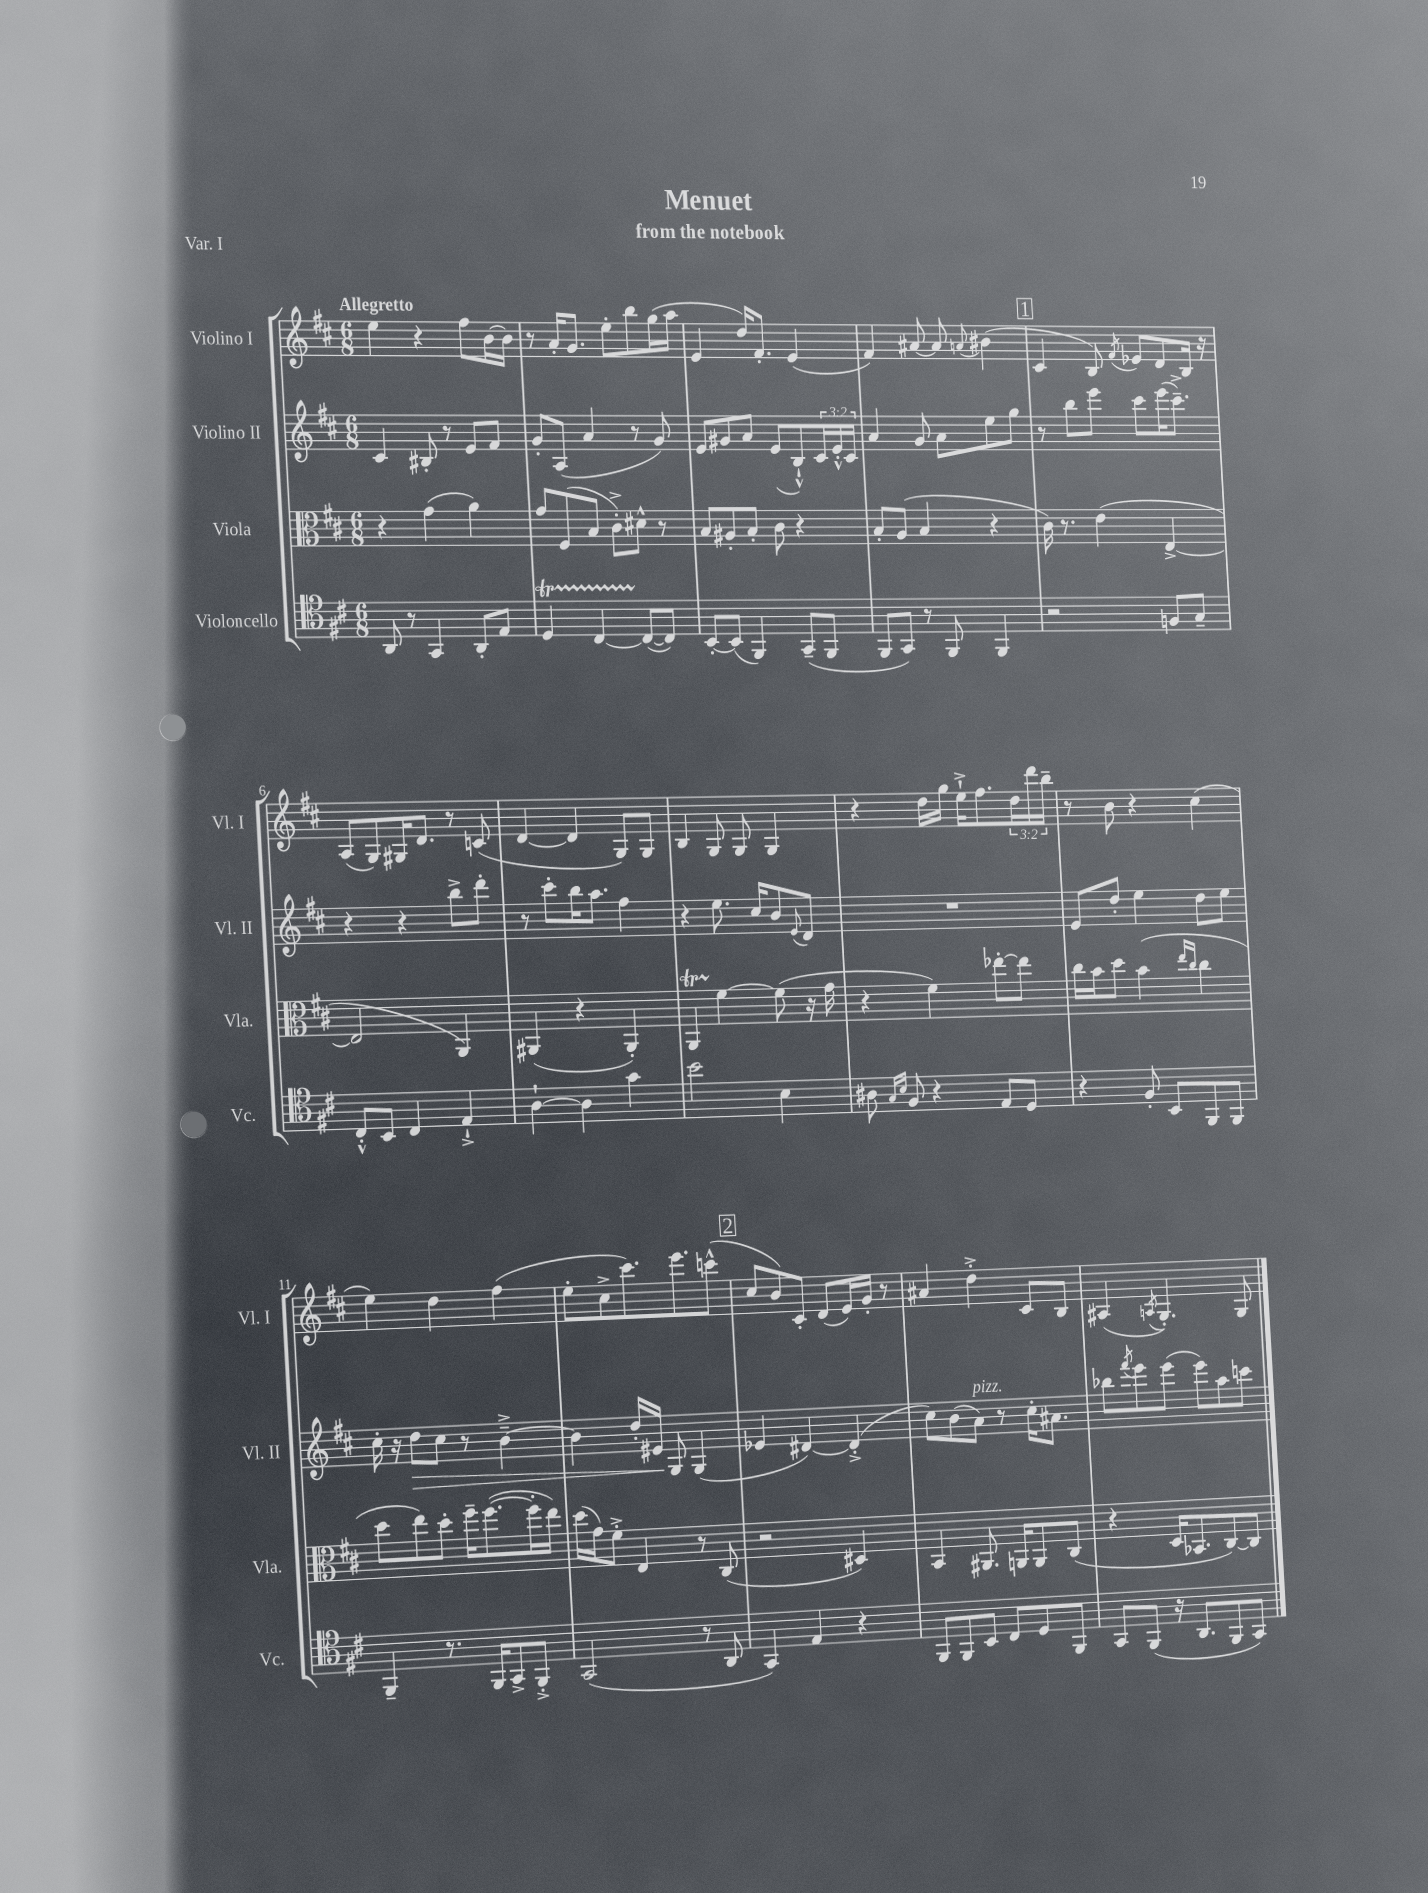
\header { title = "Menuet" subtitle = "from the notebook" piece = "Var. I" }
<<
\new StaffGroup <<
\new Staff = "s0" \with { instrumentName = "Violino I" shortInstrumentName = "Vl. I" } {
    \clef treble \key d \major \numericTimeSignature \time 6/8 \override Staff.TupletNumber.text = #tuplet-number::calc-fraction-text \tempo "Allegretto"
    e''4 r4 fis''8 b'16~ b'16 |
    r8 a'16-. g'8. e''8-. b''8 g''16( a''16 |
    e'4 d''16) fis'8.-. e'4( |
    fis'4) ais'8~ ais'8 \appoggiatura { a'8 } bis'4( |
    \mark \markup { \box "1" } cis'4 b8) \acciaccatura { fis'8 } ees'8 d'8 b16 r16 |
    a8( g8) gis16 d'8. r8 c'8( |
    d'4~ d'4 g8) g8 |
    b4 g8 g8 g4 |
    r4 d''16 g''16 e''16-!-> fis''8. \tuplet 3/2 { d''16 d'''16 b''16-- } |
    r8 b'8 r4 cis''4( |
    e''4) d''4 fis''4( |
    e''8-. cis''8-> cis'''8.) e'''8. c'''8-^( |
    \mark \markup { \box "2" } cis''8 b'8) cis'8-. d'8( e'16) g'16-. r8 |
    ais'4 d''4-.-> cis'8 b8 |
    ais4( \acciaccatura { a8 } g4.-.) g8 \bar "|." |
}
\new Staff = "s1" \with { instrumentName = "Violino II" shortInstrumentName = "Vl. II" } {
    \clef treble \key d \major \numericTimeSignature \time 6/8 \override Staff.TupletNumber.text = #tuplet-number::calc-fraction-text
    cis'4 bis8-. r8 e'8 fis'8 |
    g'8-. a8( a'4 r8 g'8) |
    e'8 gis'8 a'8 e'8( b8-!-^) \tuplet 3/2 { cis'16 e'16-.-^ cis'16 } |
    a'4 g'8 a'8 e''8 g''8 |
    \mark \markup { \box "1" } r8 b''8 e'''8 cis'''8 e'''16( cis'''8.--->) |
    r4 r4 b''8-> d'''8-. |
    r8 cis'''8-. b''16 a''8. fis''4 |
    r4 e''8. cis''16 b'8 \appoggiatura { e'8 } d'8 |
    R2. |
    e'8 d''8-. e''4 d''8 e''8 |
    cis''16-. r16 d''8\> cis''8 r8 b'4~---> |
    b'4 d''16-. eis'16\! g8 g4( |
    \mark \markup { \box "2" } ees'4 dis'4~) dis'4-.->( |
    cis''8) b'8( a'8^\markup { \italic "pizz." }) r8 cis''16-. ais'8. |
    bes''8 \acciaccatura { fis'''8 } e'''8 e'''8( e'''8) a''8 c'''8 \bar "|." |
}
\new Staff = "s2" \with { instrumentName = "Viola" shortInstrumentName = "Vla." } {
    \clef alto \key d \major \numericTimeSignature \time 6/8
    r4 g'4( a'4) |
    g'8 fis8( b8 cis'8-.->) dis'8-^ r8 |
    b8 ais8-. b8-. cis'8 r4 |
    b8-. a8( b4 r4 |
    \mark \markup { \box "1" } cis'16) r8. e'4( e4~-> |
    e2 a,4) |
    ais,4( r4 ais,4-.) |
    a,4\startTrillSpan fis'4~\stopTrillSpan fis'8( r16 g'16 |
    r4 fis'4) ees''8~-. ees''8 |
    cis''16 b'16 d''8 b'4( \grace { e''16 cis''16 } cis''4 |
    d''8 e''8) d''8-. fis''16-- fis''8.~( fis''16-. e''16) |
    d''16( g'16) fis'8-.-> e4 r8 cis8( |
    \mark \markup { \box "2" } r2 dis4) |
    b,4 ais,8. a,16 a,8 cis8( |
    r4 d16 bes,8. cis8~) cis8 \bar "|." |
}
\new Staff = "s3" \with { instrumentName = "Violoncello" shortInstrumentName = "Vc." } {
    \clef tenor \key d \major \numericTimeSignature \time 6/8
    a,8 r8 g,4 a,8-. e8 |
    d4\startTrillSpan cis4~ cis8~\stopTrillSpan( cis8) |
    b,8~-. b,8( fis,4) g,8--( fis,8 |
    fis,8 g,8) r8 fis,8 fis,4 |
    \mark \markup { \box "1" } r2 f8 g8-- |
    cis8-.-^ b,8 cis4 e4-!-> |
    a4~-! a4 g'4 |
    b'2 b4 |
    ais8 \grace { g16 b16 } fis8 r4 e8 d8 |
    r4 fis8-. b,8 fis,8 fis,8 |
    fis,4-- r8. fis,16 g,8-> fis,8-.-> |
    g,2( r8 a,8 |
    \mark \markup { \box "2" } g,4) e4 r4 |
    fis,8 fis,8 b,8 cis8 d8 fis,8 |
    g,8 fis,8( r16 a,8. fis,8 g,8) \bar "|." |
}
>>
>>
